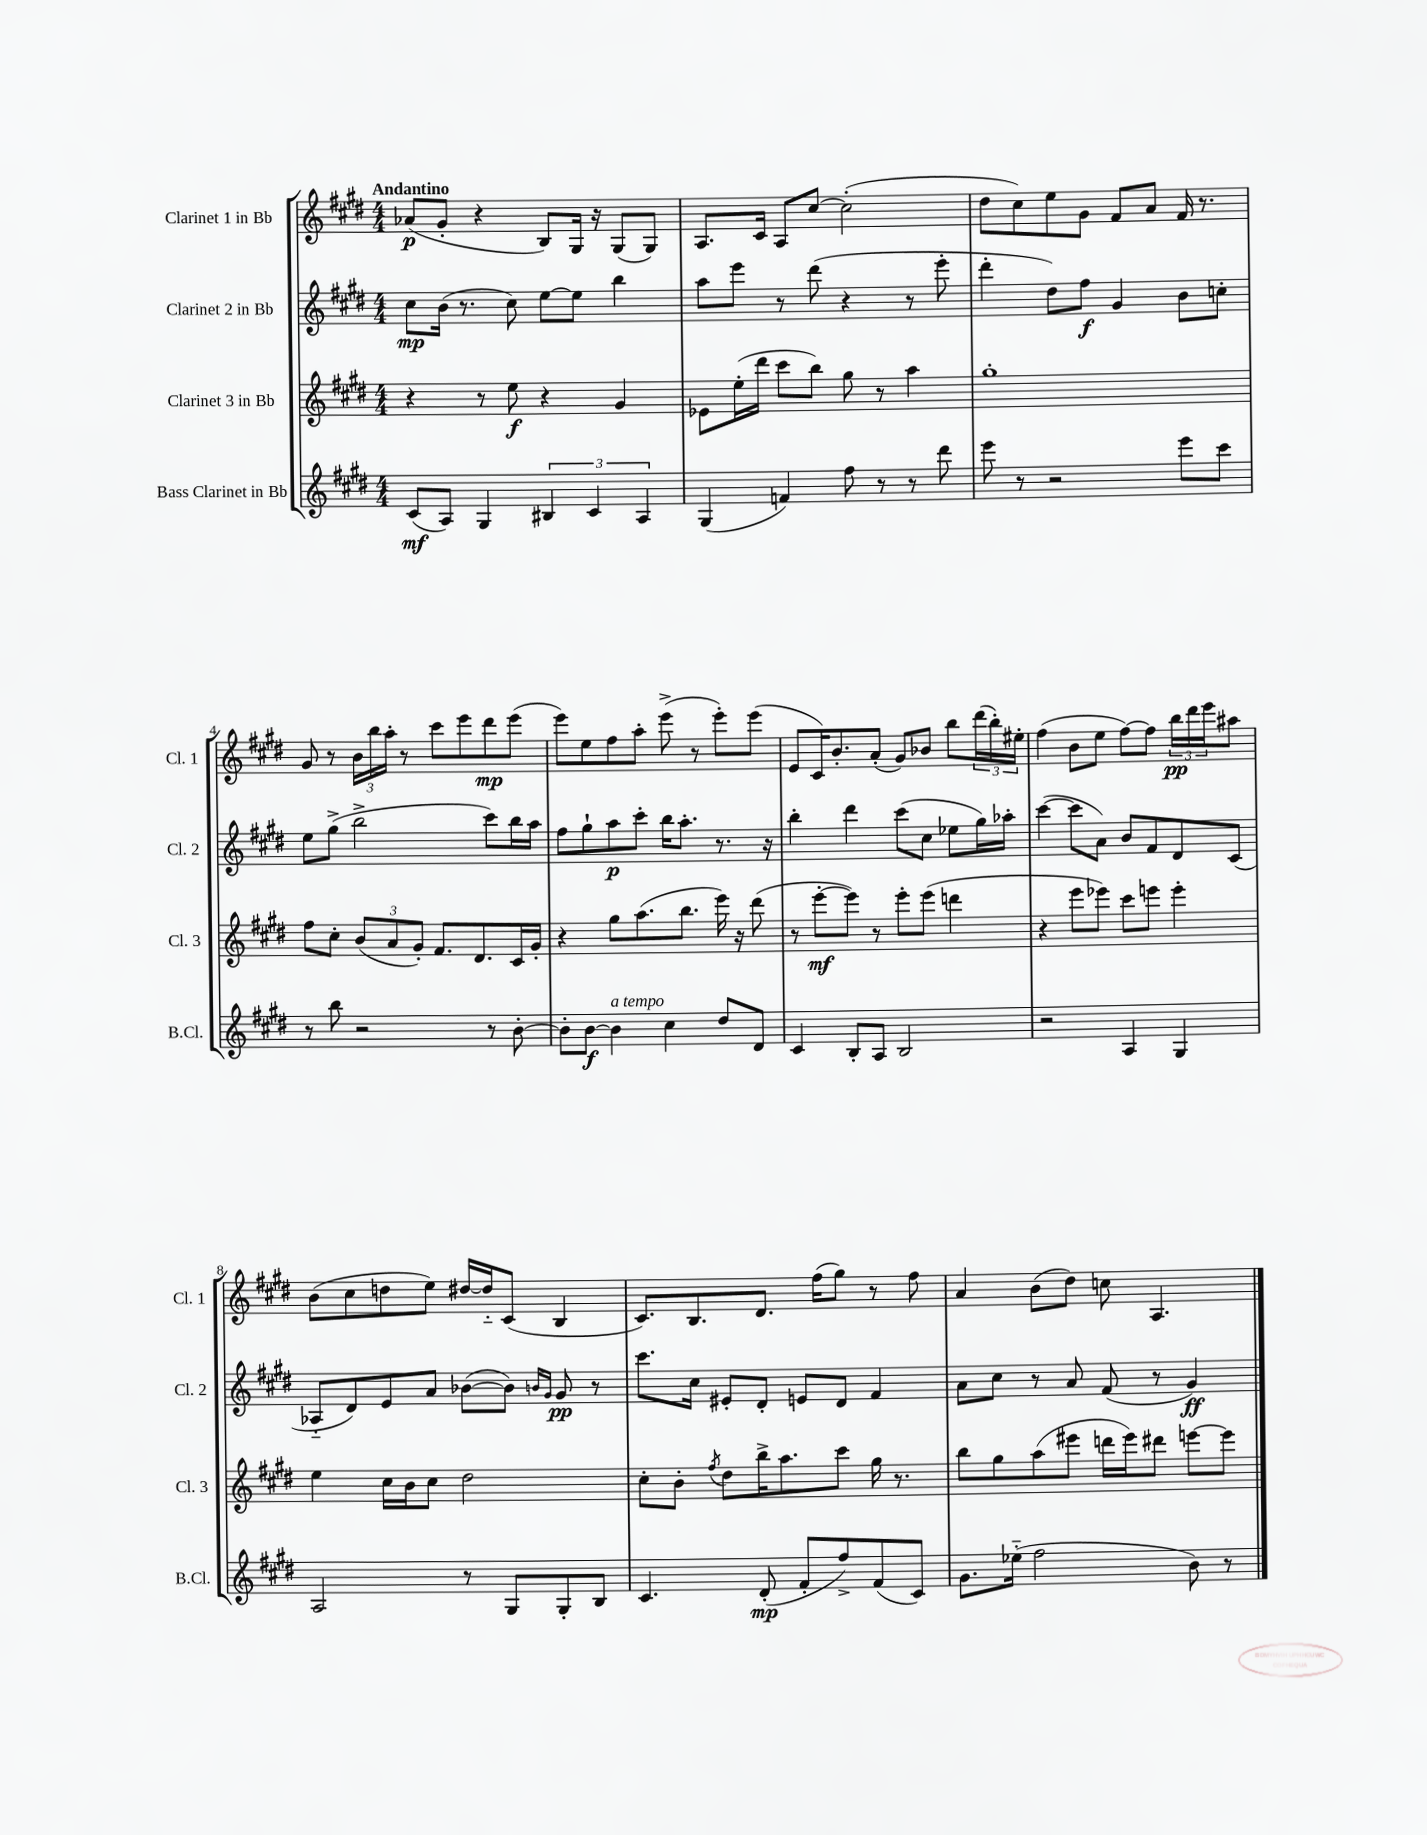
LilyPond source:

<<
\new StaffGroup <<
\new Staff = "s0" \with { instrumentName = "Clarinet 1 in Bb" shortInstrumentName = "Cl. 1" } {
    \clef treble \key e \major \numericTimeSignature \time 4/4 \tempo "Andantino"
    aes'8\p( gis'8-. r4 b8) gis16 r16 gis8( gis8) |
    a8. cis'16 a8 cis''8~ cis''2-.( |
    dis''8 cis''8) e''8 gis'8 fis'8 a'8 fis'16 r8. |
    gis'8 r8 \tuplet 3/2 { b'16 b''16 a''16-. } r8 cis'''8 e'''8 dis'''8\mp e'''8( |
    e'''8) e''8 fis''8 a''8-. e'''8->( r8 e'''8-.) e'''8( |
    e'8 cis'16) b'8.-. a'8-.( gis'8) bes'8 b''8 \tuplet 3/2 { dis'''16( b''16-.) eis''16-. } |
    fis''4( b'8 e''8 fis''8~) fis''8 \tuplet 3/2 { b''16\pp dis'''16 e'''16 } ais''8 |
    b'8( cis''8 d''8 e''8) dis''16~ dis''16-_ cis'8( b4 |
    cis'8.) b8. dis'8. fis''16( gis''8) r8 fis''8 |
    a'4 b'8( dis''8) c''8 a4. \bar "|." |
}
\new Staff = "s1" \with { instrumentName = "Clarinet 2 in Bb" shortInstrumentName = "Cl. 2" } {
    \clef treble \key e \major \numericTimeSignature \time 4/4
    cis''8\mp b'16( r8. cis''8) e''8~ e''8 b''4 |
    a''8 e'''8 r8 dis'''8( r4 r8 e'''8-. |
    dis'''4-. dis''8) fis''8\f gis'4 b'8 c''8-. |
    e''8 gis''8->( b''2-> cis'''8) b''16 a''16 |
    fis''8 gis''8-! a''8\p cis'''8-. b''16 a''8.-. r8. r16 |
    b''4-. dis'''4 cis'''8( cis''8 ees''8 gis''16) aes''16-. |
    cis'''4~( cis'''8 a'8) b'8 fis'8 dis'8 cis'8( |
    aes8-_ dis'8) e'8 a'8 bes'8~( bes'8) \grace { b'16 gis'16 } gis'8\pp r8 |
    cis'''8. cis''16 eis'8-. dis'8-. e'8 dis'8 fis'4 |
    a'8 cis''8 r8 a'8 fis'8( r8 gis'4\ff) \bar "|." |
}
\new Staff = "s2" \with { instrumentName = "Clarinet 3 in Bb" shortInstrumentName = "Cl. 3" } {
    \clef treble \key e \major \numericTimeSignature \time 4/4
    r4 r8 e''8\f r4 gis'4 |
    ees'8 e''16-.( dis'''16 cis'''8 b''8) gis''8 r8 a''4 |
    gis''1-. |
    fis''8 cis''8-. \tuplet 3/2 { b'8( a'8 gis'8-.) } fis'8. dis'8. cis'16 gis'16-. |
    r4 gis''8 a''8.( b''8. e'''16) r16 dis'''8( |
    r8 e'''8~-.\mf e'''8) r8 e'''8-. e'''8( d'''4 |
    r4 e'''8 ees'''8) cis'''8 e'''8 e'''4-. |
    e''4 cis''16 b'16 cis''8 dis''2 |
    cis''8-. b'8-. \acciaccatura { fis''8 } dis''8 b''16-> a''8. cis'''8 gis''16 r8. |
    b''8 gis''8 a''8( eis'''8 d'''16 eis'''16) dis'''8 e'''8~ e'''8 \bar "|." |
}
\new Staff = "s3" \with { instrumentName = "Bass Clarinet in Bb" shortInstrumentName = "B.Cl." } {
    \clef treble \key e \major \numericTimeSignature \time 4/4
    cis'8\mf( a8) gis4 \tuplet 3/2 { bis4 cis'4 a4 } |
    gis4( f'4) fis''8 r8 r8 dis'''8 |
    e'''8 r8 r2 e'''8 cis'''8 |
    r8 b''8 r2 r8 b'8~-. |
    b'8-. b'8~\f b'4^\markup { \italic "a tempo" } cis''4 dis''8 dis'8 |
    cis'4 b8-. a8 b2 |
    r2 a4 gis4 |
    a2 r8 gis8 gis8-. b8 |
    cis'4. dis'8-.\mp( fis'8-. fis''8->) fis'8( cis'8) |
    gis'8. ees''16-_( fis''2 b'8) r8 \bar "|." |
}
>>
>>
